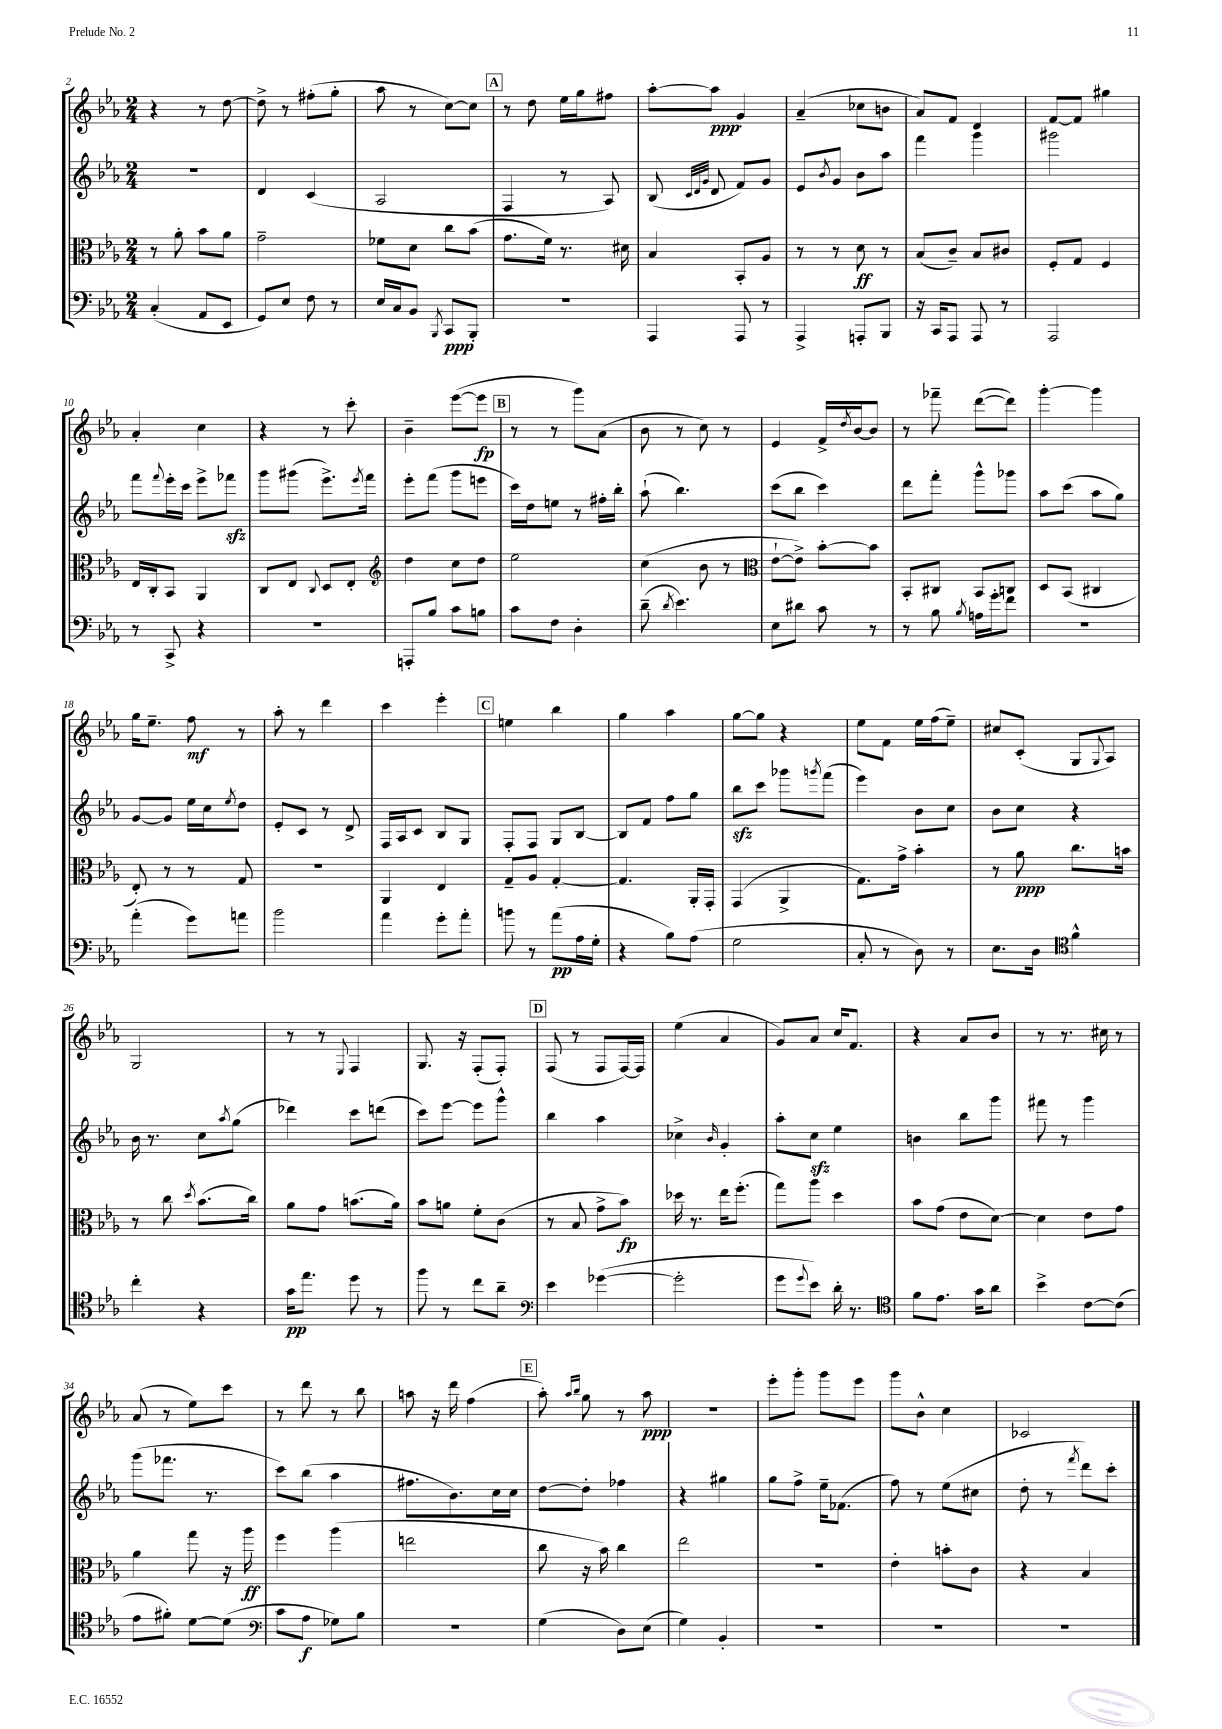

**kern	**dynam	**kern	**dynam	**kern	**kern	**dynam
*part4	*part4	*part3	*part3	*part2	*part1	*part1
*staff4	*staff4	*staff3	*staff3	*staff2	*staff1	*staff1
*clefF4	*	*clefC3	*	*clefG2	*clefG2	*
*k[b-e-a-]	*	*k[b-e-a-]	*	*k[b-e-a-]	*k[b-e-a-]	*
*M2/4	*	*M2/4	*	*M2/4	*M2/4	*
=2	=2	=2	=2	=2	=2	=2
(4C'/	.	8r	.	2r	4r	.
.	.	8a-'\	.	.	.	.
8AA-/L	.	8b-\L	.	.	8r	.
8EE-/J	.	8a-\J	.	.	[8dd\	.
=3	=3	=3	=3	=3	=3	=3
8GG/L)	.	2g~\	.	4d/	8dd^\]	.
8E-/J	.	.	.	.	8r	.
8F\	.	.	.	(4c/	(8ff#X'\L	.
8r	.	.	.	.	8gg'\J	.
=4	=4	=4	=4	=4	=4	=4
16E-/LL	.	8f-X\L	.	2A-/	8aa-\	.
16C/J	.	.	.	.	.	.
8BB-/J	.	8d\J	.	.	8r	.
8qBBB-/	.	.	.	.	.	.
8CC/L	ppp	8cc\L	.	.	[8cc\L)	.
8BBB-'/J	.	(8b-\J	.	.	8cc\J]	.
!!LO:REH:place=s1:t=A
=5	=5	=5	=5	=5	=5	=5
2r	.	8.g\L	.	4F/	8r	.
.	.	.	.	.	8dd\	.
.	.	16f\Jk)	.	.	.	.
.	.	8.r	.	8r	16ee-\LL	.
.	.	.	.	.	16gg\J	.
.	.	.	.	8A-/)	8ff#X\J	.
.	.	16d#X\	.	.	.	.
=6	=6	=6	=6	=6	=6	=6
4AAA-/	.	4B-/	.	(8B-/	[8aa-'\L	.
.	.	.	.	32qqc/LLL	.	.
.	.	.	.	32qqd/	.	.
.	.	.	.	32qqg/JJJ	.	.
.	.	.	.	8d/	8aa-\J]	ppp
8AAA-/	.	8BB-'/L	.	8f/L)	4g'/	.
8r	.	8A-/J	.	8g/J	.	.
=7	=7	=7	=7	=7	=7	=7
4AAA-^/	.	8r	.	8e-/L	(4a-~/	.
.	.	.	.	8qb-/	.	.
.	.	8r	.	8g/J	.	.
8AAAn'/L	.	8d\	ff	8b-\L	8cc-X\L	.
8BBB-/J	.	8r	.	8aa-\J	8bn\J	.
=8	=8	=8	=8	=8	=8	=8
16r	.	(8B-/L	.	4fff\	8a-/L)	.
16CC/KL	.	.	.	.	.	.
8AAA-/J	.	8c~/J)	.	.	8f/J	.
8AAA-/	.	8B-/L	.	4ggg\	4d/	.
8r	.	8c#X/J	.	.	.	.
=9	=9	=9	=9	=9	=9	=9
2AAA-/	.	8F'/L	.	2ggg#X\	[8f/L	.
.	.	8G/J	.	.	8f/J]	.
.	.	4F/	.	.	4gg#X\	.
!!LO:LB:g=z
=10	=10	=10	=10	=10	=10	=10
8r	.	16E-/LL	.	8fff\L	4a-'/	.
.	.	16C'/J	.	.	.	.
.	.	.	.	8qqfff/	.	.
8CC^/	.	8BB-/J	.	16eee-'\L	.	.
.	.	.	.	16ccc\JJ	.	.
4r	.	4AA-/	.	8eee-^\L	4cc\	.
.	.	.	.	8fff-Xzz\J	.	.
=11	=11	=11	=11	=11	=11	=11
2r	.	8C/L	.	8ggg\L	4r	.
.	.	8E-/J	.	(8ggg#X\J	.	.
.	.	8qqC/	.	.	.	.
.	.	8D/L	.	8.eee-^\L)	8r	.
.	.	8E-'/J	.	.	8ccc'\	.
.	.	.	.	8qeee-/	.	.
.	.	.	.	16fff\Jk	.	.
=12	=12	=12	=12	=12	=12	=12
*	*	*clefG2	*	*	*	*
8AAAn'/L	.	4dd\	.	8eee-'\L	4b-~\	.
8B-/J	.	.	.	(8fff\J	.	.
8c\L	.	8cc\L	.	8ggg\L	([8eee-\L	.
8Bn\J	.	8dd\J	.	8eeen\J	8eee-\J]	fp
!!LO:REH:place=s1:t=B
=13	=13	=13	=13	=13	=13	=13
8c\L	.	2ee-\	.	16ccc\LL)	8r	.
.	.	.	.	16dd\J	.	.
8F\J	.	.	.	8een\J	8r	.
4D'\	.	.	.	8r	8ggg\L)	.
.	.	.	.	16ff#X'\LL	(8a-\J	.
.	.	.	.	16bb-'\JJ	.	.
=14	=14	=14	=14	=14	=14	=14
(8d~\	.	(4cc\	.	(8aa-`\	8b-\	.
8qd/	.	.	.	.	.	.
4.e-\)	.	.	.	4.bb-\)	8r	.
.	.	8b-\	.	.	8cc\)	.
.	.	8r	.	.	8r	.
=15	=15	=15	=15	=15	=15	=15
*	*	*clefC3	*	*	*	*
8E-\L	.	[8e-`\L	.	(8ccc\L	4e-/	.
8d#X\J	.	8e-^\J])	.	8bb-\J	.	.
8c\	.	[8b-'\L	.	4ccc\)	16f^/LL	.
.	.	.	.	.	8qdd/	.
.	.	.	.	.	[16b-/J	.
8r	.	8b-\J]	.	.	8b-/J]	.
=16	=16	=16	=16	=16	=16	=16
8r	.	8BB-'/L	.	8ddd\L	8r	.
8B-\	.	8C#X/J	.	8fff'\J	8fff-X~\	.
8qB-/	.	.	.	.	.	.
16An\LL	.	8BB-/L	.	8ggg^^\L	([8ddd\L	.
16g'\J	.	.	.	.	.	.
8f\J	.	8Cn/J	.	8ggg-X\J	8ddd\J])	.
=17	=17	=17	=17	=17	=17	=17
2r	.	8D/L	.	8aa-\L	[4ggg'\	.
.	.	(8BB-/J	.	(8ccc\J	.	.
.	.	4C#X/	.	8aa-\L	4ggg\]	.
.	.	.	.	8gg\J)	.	.
!!LO:LB:g=z
=18	=18	=18	=18	=18	=18	=18
(4a-'\	.	8E-'/)	.	[8g/L	16gg\KL	.
.	.	.	.	.	8.ee-~\J	.
.	.	8r	.	8g/J]	.	.
8g\L)	.	8r	.	16ee-\LL	8ff\	mf
.	.	.	.	16cc\J	.	.
.	.	.	.	8qee-/	.	.
8an\J	.	8G/	.	8dd\J	8r	.
=19	=19	=19	=19	=19	=19	=19
2b-\	.	2r	.	8e-'/L	8aa-'\	.
.	.	.	.	8c/J	8r	.
.	.	.	.	8r	4ddd\	.
.	.	.	.	8d^/	.	.
=20	=20	=20	=20	=20	=20	=20
4a-\	.	4AA-/	.	16F/LL	4ccc\	.
.	.	.	.	16A-/J	.	.
.	.	.	.	8c/J	.	.
8g'\L	.	4E-/	.	8B-/L	4eee-'\	.
8a-'\J	.	.	.	8G/J	.	.
!!LO:REH:place=s1:t=C
=21	=21	=21	=21	=21	=21	=21
8bn\	.	8G~/L	.	8F'/L	4een\	.
8r	.	8A-/J	.	8F/J	.	.
(8a-\L	pp	[4G'/	.	8G/L	4bb-\	.
16A-\L	.	.	.	[8B-/J	.	.
16G'\JJ	.	.	.	.	.	.
=22	=22	=22	=22	=22	=22	=22
4r	.	4.G/]	.	8B-/L]	4gg\	.
.	.	.	.	8f/J	.	.
8B-\L)	.	.	.	8ff\L	4aa-\	.
(8A-\J	.	16AA-'/LL	.	8gg\J	.	.
.	.	16GG'/JJ	.	.	.	.
=23	=23	=23	=23	=23	=23	=23
2G\	.	(4GG/	.	8bb-zz\L	[8gg\L	.
.	.	.	.	8ccc\J	8gg\J]	.
.	.	4AA-^/	.	8ggg-X\L	4r	.
.	.	.	.	8qgggn/	.	.
.	.	.	.	(8fff\J	.	.
=24	=24	=24	=24	=24	=24	=24
8C'/	.	8.G\L)	.	4eee-\)	8ee-\L	.
8r	.	.	.	.	8f\J	.
.	.	16g^\Jk	.	.	.	.
8D\)	.	4b-'\	.	8b-\L	16ee-\LL	.
.	.	.	.	.	(16ff\J	.
8r	.	.	.	8cc\J	8ee-~\J)	.
=25	=25	=25	=25	=25	=25	=25
8.E-\L	.	8r	.	8b-\L	8cc#X/L	.
.	.	8a-\	ppp	8cc\J	(8c'/J	.
16D\Jk	.	.	.	.	.	.
*clefC4	*	*	*	*	*	*
4f^^\	.	8.cc\L	.	4r	8G/L	.
.	.	.	.	.	8qqG/	.
.	.	.	.	.	8A-/J)	.
.	.	16bn\Jk	.	.	.	.
!!LO:LB:g=z
=26	=26	=26	=26	=26	=26	=26
4cc'\	.	8r	.	16b-\	2G/	.
.	.	.	.	8.r	.	.
.	.	8cc\	.	.	.	.
.	.	8qdd/	.	.	.	.
4r	.	(8.b-\L	.	8cc\L	.	.
.	.	.	.	8qaa-/	.	.
.	.	.	.	(8gg\J	.	.
.	.	16cc\Jk)	.	.	.	.
=27	=27	=27	=27	=27	=27	=27
16g\KL	pp	8a-\L	.	4ddd-X\)	8r	.
8.ee-\J	.	.	.	.	.	.
.	.	8g\J	.	.	8r	.
.	.	.	.	.	8qqE-/	.
8dd\	.	(8.bn\L	.	8ccc\L	4F/	.
8r	.	.	.	(8dddn\J	.	.
.	.	16a-\Jk)	.	.	.	.
=28	=28	=28	=28	=28	=28	=28
8ff\	.	8b-\L	.	8ccc\L)	8.G/	.
8r	.	8an\J	.	[8eee-\J	.	.
.	.	.	.	.	16r	.
8cc\L	.	8f'\L	.	8eee-\L]	(8F'/L	.
8a-~\J	.	(8c\J	.	8ggg^^\J	8F'/J)	.
!!LO:REH:place=s1:t=D
=29	=29	=29	=29	=29	=29	=29
*clefF4	*	*	*	*	*	*
4e-\	.	8r	.	4bb-\	(8F/	.
.	.	8B-/	.	.	8r	.
([4g-X\	.	8g^\L	.	4aa-\	8F/L	.
.	.	8b-\J)	fp	.	[16F/L)	.
.	.	.	.	.	16F/JJ]	.
=30	=30	=30	=30	=30	=30	=30
2g-'\]	.	16dd-X\	.	4cc-X^\	(4ee-\	.
.	.	8.r	.	.	.	.
.	.	.	.	16qqb-/	.	.
.	.	16ee-\KL	.	4g'/	4a-/	.
.	.	(8.ff'\J	.	.	.	.
=31	=31	=31	=31	=31	=31	=31
8g\L	.	8gg\L)	.	8aa-'\L	8g/L)	.
8qqg/	.	.	.	.	.	.
8e-\J)	.	8aa-\J	.	8cczz\J	8a-/J	.
16d'\	.	4dd\	.	4ee-\	16cc/KL	.
8.r	.	.	.	.	8.f/J	.
=32	=32	=32	=32	=32	=32	=32
*clefC4	*	*	*	*	*	*
8f\L	.	8b-\L	.	4bn\	4r	.
8.e-\J	.	(8g\J	.	.	.	.
.	.	8e-\L	.	8bb-\L	8a-/L	.
16g\KL	.	.	.	.	.	.
8a-\J	.	[8d\J)	.	8ggg\J	8b-/J	.
=33	=33	=33	=33	=33	=33	=33
4b-^\	.	4d\]	.	8fff#X\	8r	.
.	.	.	.	8r	8.r	.
[8c\L	.	8e-\L	.	4ggg\	.	.
.	.	.	.	.	16cc#X\	.
(8c\J]	.	8g\J	.	.	8r	.
!!LO:LB:g=z
=34	=34	=34	=34	=34	=34	=34
8e-\L	.	4a-\	.	(8ggg\L	(8a-/	.
8f#X'\J)	.	.	.	8.fff-X\J	8r	.
[8d\L	.	8gg\	.	.	8ee-\L)	.
.	.	.	.	8.r	.	.
(8d\J]	.	16r	.	.	8ccc\J	.
.	.	16aa-\	ff	.	.	.
=35	=35	=35	=35	=35	=35	=35
*clefF4	*	*	*	*	*	*
8c\L	.	4ff\	.	8ccc\L)	8r	.
8A-\J	f	.	.	(8bb-\J	8ddd\	.
8G-X\L)	.	(4aa-\	.	4aa-\	8r	.
8B-\J	.	.	.	.	8bb-\	.
=36	=36	=36	=36	=36	=36	=36
2r	.	2een\	.	8.ff#X\L	8aan\	.
.	.	.	.	.	16r	.
.	.	.	.	8.b-\)	16ddd\	.
.	.	.	.	.	(4ff\	.
.	.	.	.	16cc\L	.	.
.	.	.	.	16cc\JJ	.	.
!!LO:REH:place=s1:t=E
=37	=37	=37	=37	=37	=37	=37
(4G\	.	8cc\	.	[8dd\L	8aa-'\)	.
.	.	.	.	.	16qqaa-/LL	.
.	.	.	.	.	16qqbb-/JJ	.
.	.	16r	.	8dd'\J]	8gg\	.
.	.	16b-\)	.	.	.	.
8D\L)	.	4cc\	.	4ff-X\	8r	.
(8E-\J	.	.	.	.	8aa-\	ppp
=38	=38	=38	=38	=38	=38	=38
4G\)	.	2ee-\	.	4r	2r	.
4BB-'/	.	.	.	4gg#X\	.	.
=39	=39	=39	=39	=39	=39	=39
2r	.	2r	.	8gg\L	8eee-'\L	.
.	.	.	.	8ff^\J	8ggg'\J	.
.	.	.	.	16ee-~\KL	8ggg\L	.
.	.	.	.	(8.f-X\J	.	.
.	.	.	.	.	8eee-\J	.
=40	=40	=40	=40	=40	=40	=40
2r	.	4e-'\	.	8ff\)	8ggg\L	.
.	.	.	.	8r	8b-^^\J	.
.	.	8bn'\L	.	(8ee-\L	4cc\	.
.	.	8c\J	.	8cc#X\J	.	.
=41	=41	=41	=41	=41	=41	=41
2r	.	4r	.	8dd'\	2c-X/	.
.	.	.	.	8r	.	.
.	.	.	.	8qfff/	.	.
.	.	4B-/	.	8ddd\L)	.	.
.	.	.	.	8ccc'\J	.	.
==	==	==	==	==	==	==
*-	*-	*-	*-	*-	*-	*-
